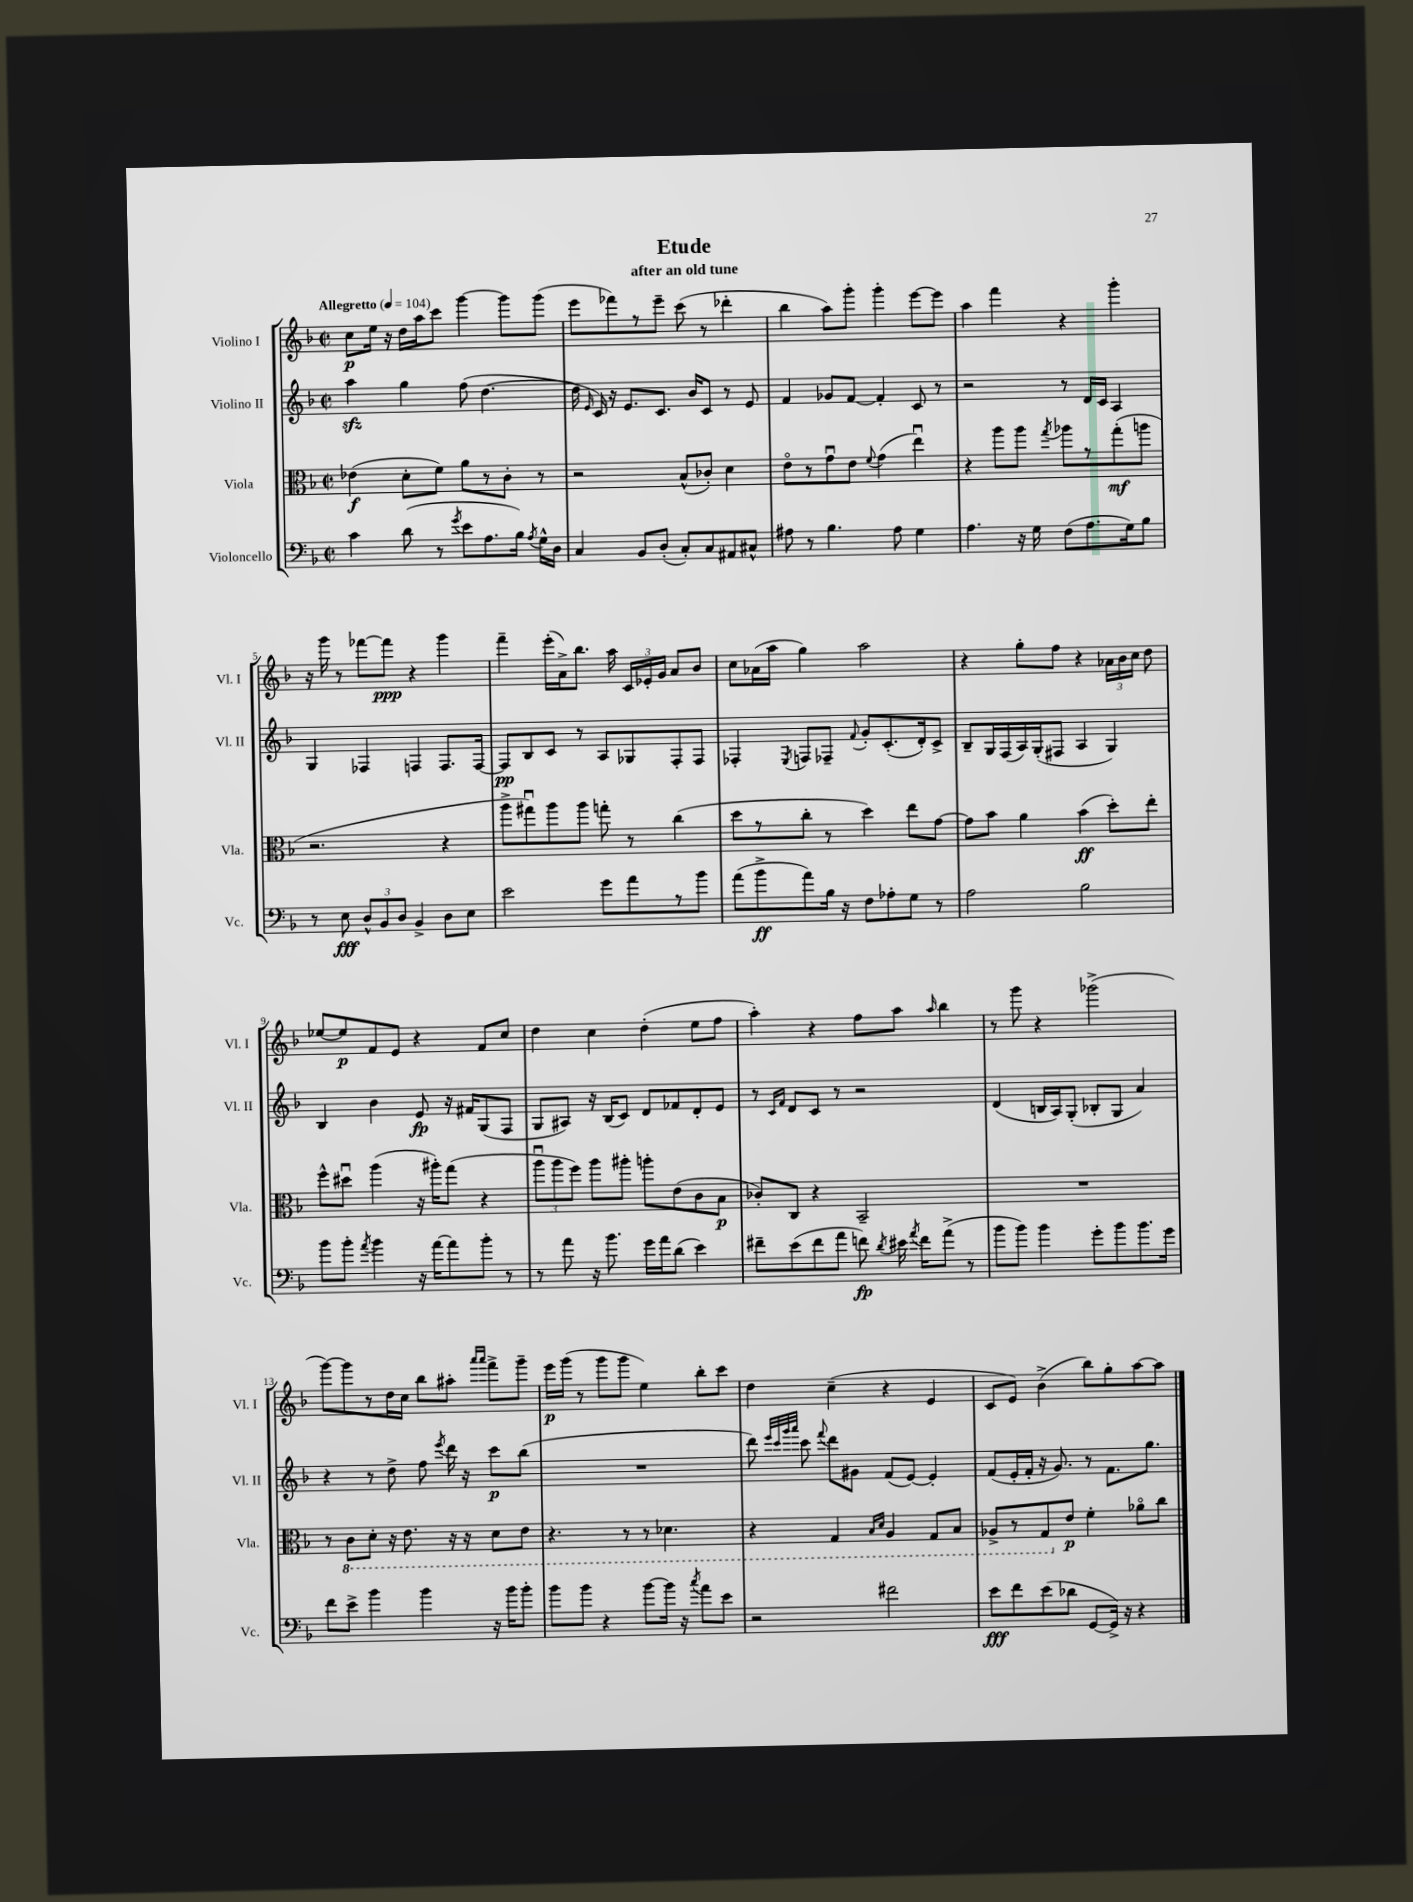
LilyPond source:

\header { title = "Etude" subtitle = "after an old tune" }
<<
\new StaffGroup <<
\new Staff = "s0" \with { instrumentName = "Violino I" shortInstrumentName = "Vl. I" } {
    \clef treble \key f \major \defaultTimeSignature \time 2/2 \tempo "Allegretto" 4 = 104
    \autoBeamOff c''8[\p e''16] r16 d''16[ a''16 c'''8] g'''4~ g'''8[ g'''8]( |
    e'''8[ fes'''8) r8 e'''8]-- c'''8( r8 des'''4-. |
    bes''4 a''8[) g'''8]-. g'''4-. e'''8[~ e'''8] |
    a''4 f'''4 r4 g'''4-. |
    r16 g'''16 r8 fes'''8[~ fes'''8]\ppp r4 g'''4 |
    f'''4-- e'''16[-.( a'16->) bes''8.] a''16 \tuplet 3/2 { c'16[ ees'16-. g'16] } a'8[ bes'8] |
    c''8[ aes'16( a''16] g''4) a''2 |
    r4 g''8[-. f''8] r4 \tuplet 3/2 { aes'16[ bes'16 c''16] } d''8 |
    ees''8[~ ees''8\p f'8 e'8] r4 f'8[ c''8] |
    d''4 c''4 d''4-.( e''8[ f''8] |
    a''4-.) r4 f''8[ a''8] \grace { a''16 } bes''4 |
    r8 g'''8 r4 ges'''2->( |
    g'''8[~) g'''8 r8 d''16 c''16] bes''8[ ais''8]-. \grace { a'''16[ a'''16] } f'''8[-> g'''8]-- |
    e'''16[\p g'''16]( r8 g'''8[ g'''8] e''4) bes''8[-. c'''8] |
    d''4 c''4--( r4 e'4 |
    c'8[ e'8]) bes'4->( bes''8[) g''8-. a''8~ a''8] \bar "|." |
}
\new Staff = "s1" \with { instrumentName = "Violino II" shortInstrumentName = "Vl. II" } {
    \clef treble \key f \major \defaultTimeSignature \time 2/2
    \autoBeamOff a''4\sfz g''4 f''8( d''4.~ |
    d''16 \grace { e'16 } c'16) r16 e'8.[ c'8.] bes'16[ c'8] r8 e'8 |
    f'4 ges'8[ f'8]~ f'4-. c'8 r8 |
    r2 r8 d'16[ c'16] a4 |
    g4 fes4 f4 f8.[ f16]~ |
    f8[\pp bes8 c'8] r8 a8[ ges8 f8-. f8] |
    fes4-. \acciaccatura { e8 } f8[ fes8]-- \appoggiatura { f'8 } g'8[-. c'8.-.( d'16-.) c'8]-> |
    bes8[-- g16 f16( a16) g16-.( fis8] a4 g4) |
    bes4 bes'4 e'8\fp r16 fis'16[ g8( f8] |
    g8[ ais8]) r16 bes16[( c'8]) d'8[ fes'8 d'8-. e'8] |
    r8 \grace { c'16[ f'16] } d'8[ c'8] r8 r2 |
    d'4( b16[ a16) g8]-.( bes8[-. g8] a'4) |
    r4 r8 d''8-> f''8 \acciaccatura { e'''8 } d'''16 r16 c'''8[\p bes''8]( |
    R1 |
    d'''8) \grace { e'''32[ c'''32 g'''32 a'''32] } c'''8 \appoggiatura { f'''8 } d'''8[ gis'8] f'8[( e'8]~) e'4-. |
    f'8[( e'16-. f'16]-. r16 g'8.) r8 f'8.[ g''8.] \bar "|." |
}
\new Staff = "s2" \with { instrumentName = "Viola" shortInstrumentName = "Vla." } {
    \clef alto \key f \major \defaultTimeSignature \time 2/2
    \autoBeamOff ees'4\f( d'8[-. f'8]) a'8[ r8 c'8]-. r8 |
    r2 bes8[-^( ces'8]-.) d'4 |
    e'8[\flageolet r8 g'8\downbow e'8] \appoggiatura { f'8 } g'4( e''4\downbow) |
    r4 a''8[ a''8] \acciaccatura { g''8 } aes''8[ r8 g''8-.\mf( a''8] |
    r2. r4 |
    a''8[-> gis''8\downbow) a''8 a''8] g''8-. r8 c''4( |
    d''8[ r8 c''8]-. r8 d''4) e''8[ g'8]~ |
    g'8[ bes'8] a'4 bes'4\ff( d''8[-.) e''8]-. |
    f''8[-^ dis''8]\downbow a''4( r16 ais''16[-.) g''8]( r4 |
    \tuplet 3/2 { a''8[\downbow a''8 f''8]) } a''8[ ais''8]-. a''8[-. e'8( c'8 bes8]\p |
    ces'8[-.) c8] r4 bes,2-- |
    R1 |
    r8 \ottava #-1 c8[ d8]-. r16 e8. r16 r16 d8[ e8] |
    r4. r8 r8 des4. |
    r4 g,4 \grace { bes,16[ d16] } a,4 g,8[ bes,8] |
    aes,8[-> r8 g,8 \ottava #0 e'8]\p f'4-. aes'8[\flageolet c''8] \bar "|." |
}
\new Staff = "s3" \with { instrumentName = "Violoncello" shortInstrumentName = "Vc." } {
    \clef bass \key f \major \defaultTimeSignature \time 2/2
    \autoBeamOff c'4 d'8( r8 \acciaccatura { g'8 } e'8[ a8. bes16]) \acciaccatura { a8 } g16[-^ d16] |
    c4 bes,8[ d8]-.( c8[-.) c8 ais,8 cis8]-^ |
    ais8 r8 bes4. ais8 g4 |
    a4. r16 g16 f8[( a8. g16) bes8] |
    r8 e8\fff \tuplet 3/2 { d8[-^ bes,8 d8] } bes,4-> d8[ e8] |
    e'2 g'8[ a'8 r8 bes'8] |
    a'8[( bes'8->\ff a'8) bes16] r16 f8[ aes8-. g8] r8 |
    a2 bes2 |
    bes'8[ bes'8]-. \acciaccatura { a'8 } bes'4 r16 a'16[~ a'8 bes'8]-. r8 |
    r8 a'8 r16 bes'8. g'16[ a'16 d'8]( e'4) |
    fis'8[-- e'8( fis'8 a'8] f'8\fp) \acciaccatura { d'8 } eis'16 \acciaccatura { a'8 } f'16[ a'8]->( r8 |
    bes'8[ bes'8]) bes'4 g'8[-. bes'8 bes'8. g'16] |
    f'8[ e'8]-> bes'4 bes'4 r16 bes'16[ bes'8]-. |
    bes'8[ bes'8] r4 bes'8[~ bes'16] r16 \acciaccatura { c''8 } a'8[ e'8] |
    r2 fis'2 |
    e'8[\fff f'8 e'8( des'8] g,8[~ g,16]->) r16 r4 \bar "|." |
}
>>
>>
